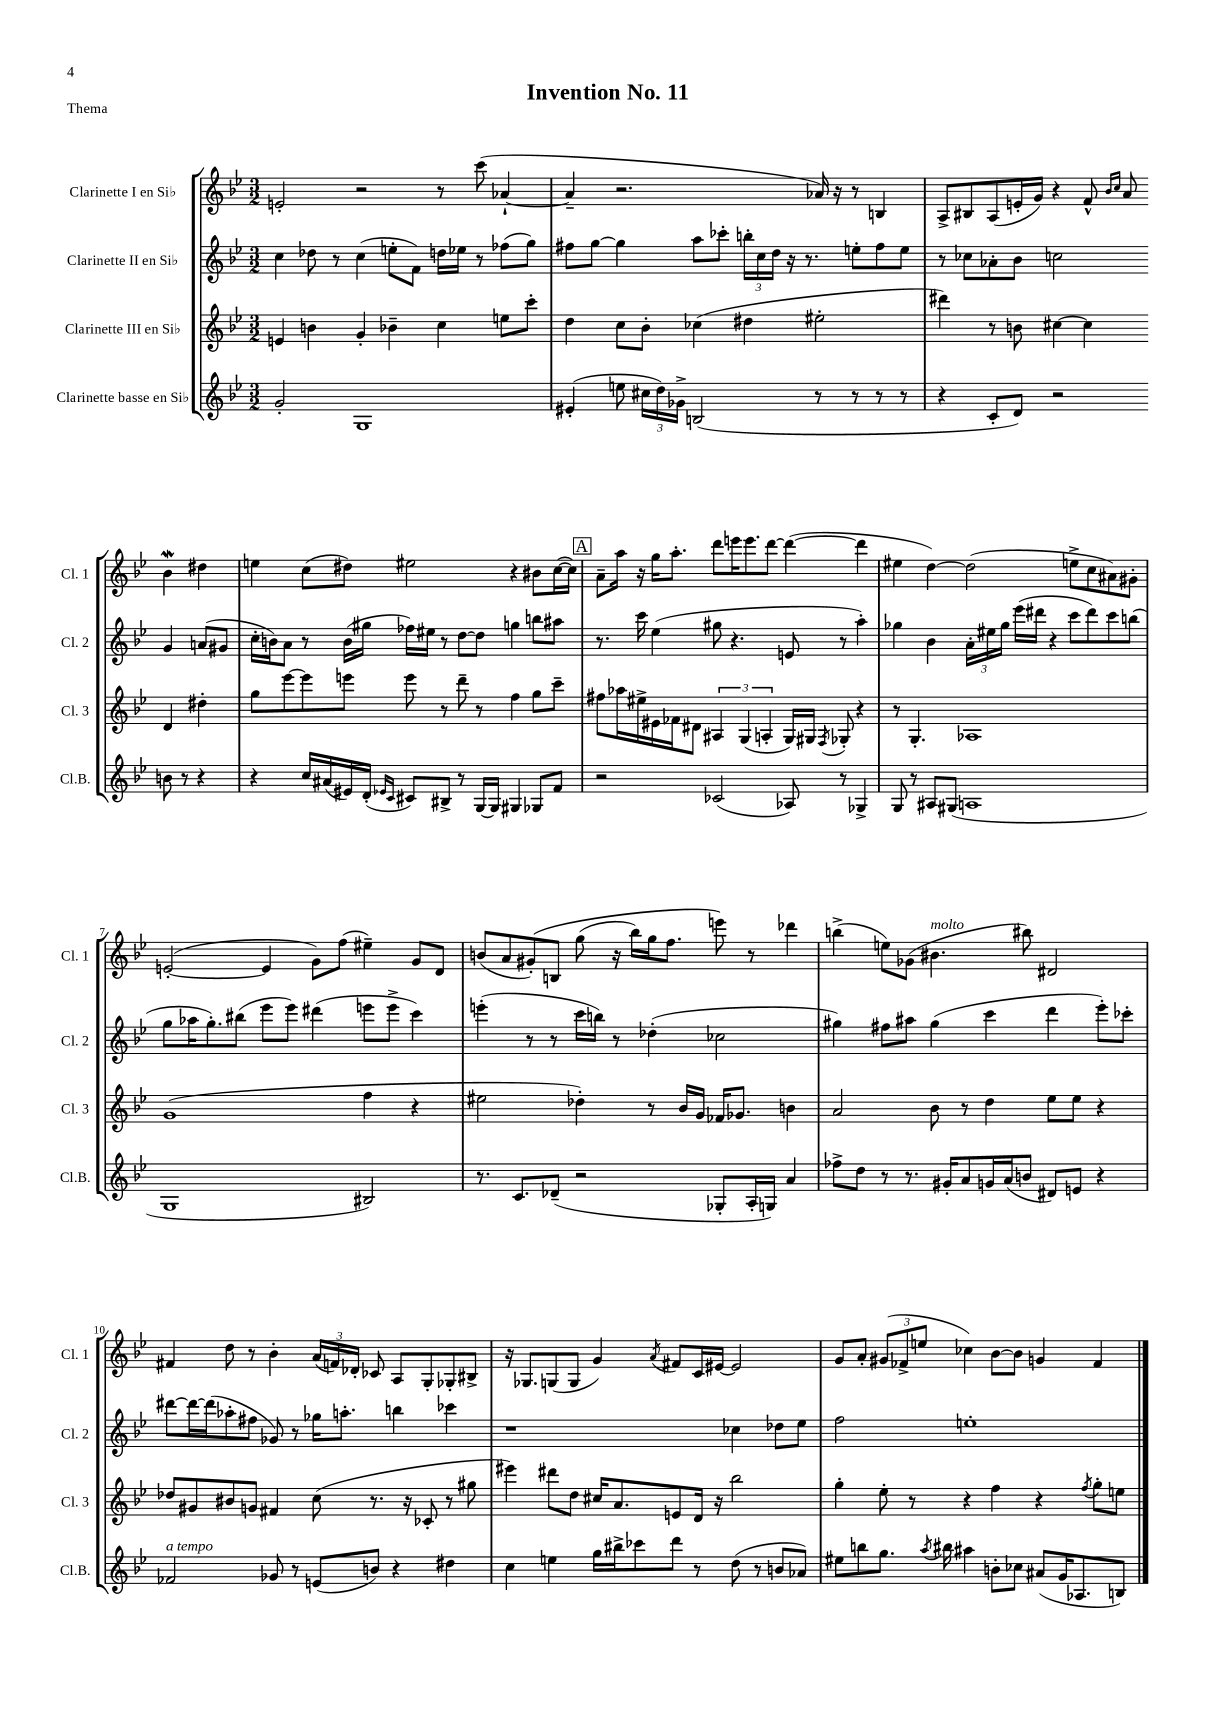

**kern	**kern	**kern	**kern
*part4	*part3	*part2	*part1
*staff4	*staff3	*staff2	*staff1
*I"Clarinette basse en Si♭	*I"Clarinette III en Si♭	*I"Clarinette II en Si♭	*I"Clarinette I en Si♭
*I'Cl.B.	*I'Cl. 3	*I'Cl. 2	*I'Cl. 1
*clefG2	*clefG2	*clefG2	*clefG2
*k[b-e-]	*k[b-e-]	*k[b-e-]	*k[b-e-]
*M3/2	*M3/2	*M3/2	*M3/2
=1	=1	=1	=1
2g'/	4en/	4cc\	2en'/
.	4bn\	8dd-X\	.
.	.	8r	.
1G	4g'/	(4cc\	2r
.	4b-X~\	8een'\L	.
.	.	8f\J)	.
.	4cc\	16ddn\LL	8r
.	.	16ee-X\JJ	.
.	.	8r	(8ccc\
.	8een\L	(8ff-X\L	[4a-X`/
.	8ccc'\J	8gg\J)	.
=2	=2	=2	=2
(4e#X'/	4dd\	8ff#X\L	4a-~/]
.	.	[8gg\J	.
8een\	8cc\L	4gg\]	2.r
24cc#X\LL	8b-'\J	.	.
24dd\)	.	.	.
24g-X^\JJ	.	.	.
(2Bn/	(4cc-X\	8aa\L	.
.	.	8ccc-X'\J	.
.	4dd#X\	24bbn'\LL	.
.	.	24cc\	.
.	.	24dd\JJ	.
.	.	16r	.
.	.	8.r	.
8r	2ee#X'\	.	16a-X/)
.	.	.	16r
8r	.	8een'\L	8r
8r	.	8ff#\	4Bn/
8r	.	8ee\J	.
=3	=3	=3	=3
4r	4ddd#X\)	8r	8A^/L
.	.	8cc-X\L	8B#X/
8c'/L	8r	8a-X'\	(8A/
8d/J)	8bn\	8b-\J	16en'/L
.	.	.	16g/JJ)
2r	[4cc#X\	2ccn\	4r
.	4cc#\]	.	8f^^/
.	.	.	16qqb-/LL
.	.	.	16qqcc/JJ
.	.	.	8a/
8bn\	4d/	4g/	4b-w\
8r	.	.	.
4r	4dd#X'\	(8an/L	4dd#X\
.	.	8g#X/J	.
!!LO:LB:g=z
=4	=4	=4	=4
4r	8gg\L	16cc'\LL	4een\
.	.	16bn\J)	.
.	[8eee-\	8a\J	.
16cc/LL	8eee-\]	8r	(8cc\L
(16a#X/	.	.	.
16e#X/)	8eeen\J	(16b\LL	8dd#X\J)
(16d'/JJ	.	16gg#X\JJ	.
16qqe-X/LL	.	.	.
16qqc/JJ	.	.	.
8c#X/L)	8eee\	16ff-X\LL)	2ee#X\
.	.	16ee#X\JJ	.
8B#X^/J	8r	8r	.
8r	8ddd~\	[8dd\L	.
[16G/LL	8r	8dd\J]	.
16G/JJ]	.	.	.
4G#X/	4ff\	4ggn\	4r
8G-X/L	8gg\L	8bbn\L	8b#X\L
8f/J	8ccc~\J	8aa#X\J	([16cc\L
.	.	.	16cc\JJ])
!!LO:REH:place=s1:t=A
=5	=5	=5	=5
2r	8ff#X\L	8.r	8a~\L
.	16aa-X\L	.	16aa\Jk
.	16ee#X^\	16ccc\	16r
.	16e#X\	(4ee-\	16gg\KL
.	16f-X\J	.	8.aa'\J
.	8d#X\J	.	.
(2c-X/	6A#X/	8gg#X\	8ddd\L
.	.	4.r	16eeen\K
.	(6G/	.	.
.	.	.	8.eee\
.	6An'/	.	.
.	.	.	[8ddd\J
8A-X/)	16G/LL)	8en/	(4ddd\_
.	16G#X/JJ	.	.
.	8qF/	.	.
8r	8G-X'/	8r	.
4G-X^/	4r	4aa'\)	4ddd\]
=6	=6	=6	=6
8G/	8r	4gg-X\	4ee#X\
8r	4.G'/	.	.
8A#X/L	.	4b-\	[4dd\)
(8G#X/J	.	.	.
1An	1A-X	24a'\LL	(2dd\]
.	.	24ee#X\	.
.	.	24gg-\JJ	.
.	.	(16eee-\LL	.
.	.	16ddd#X\JJ	.
.	.	4r	.
.	.	8ccc\L	8een^\L
.	.	8ddd#\)	8cc\
.	.	8ccc\	8a#X\)
.	.	(8bbn\J	8g#X'\J
!!LO:LB:g=z
=7	=7	=7	=7
1G	(1g	8gg\L	([2en'/
.	.	16aa-X\K	.
.	.	8.gg'\)	.
.	.	(8bb#X\J	.
.	.	8eee-\L	4e/]
.	.	8eee-\J)	.
.	.	(4ddd#X\	8g\L)
.	.	.	(8ff\J
2B#X/)	4ff\	8eeen\L	4ee#X~\)
.	.	8eee^\J	.
.	4r	4ccc\)	8g/L
.	.	.	8d/J
=8	=8	=8	=8
8.r	2ee#X\	(4eeen'\	(8bn/L
.	.	.	8a/
8.c/L	.	.	.
.	.	8r	(8g#X'/)
(8d-X~/J	.	8r	8Bn/J
2r	4dd-X'\)	16ccc\LL	(8gg\
.	.	16bbn\JJ)	.
.	.	8r	16r
.	.	.	16bb-\LL)
.	8r	(4dd-X'\	16gg\J
.	.	.	8.ff\J
.	16b-/LL	.	.
.	16g/JJ	.	.
8G-X'/L	16f-X/KL	2cc-X\	8eeen\)
.	8.g-X/J	.	.
16A'/L	.	.	8r
16Gn/JJ)	.	.	.
4a/	4bn\	.	4ddd-X\
=9	=9	=9	=9
8ff-X^\L	2a/	4gg#X\)	(4bbn^\
8dd\J	.	.	.
8r	.	8ff#X\L	8een\L)
8.r	.	8aa#X\J	(8g-X\J
!	!	!	!LO:TX:a:i:t=molto
.	8b-\	(4gg#\	4.b#X\
16g#X'/KL	.	.	.
8a/	8r	.	.
16gn/L	4dd\	4ccc\	.
(16a/J	.	.	.
8bn/J	.	.	8bb#X\)
8d#X/L)	8ee-\L	4ddd\	2d#X/
8en/J	8ee-\J	.	.
4r	4r	8eee-'\L)	.
.	.	8ccc-X'\J	.
!!LO:LB:g=z
=10	=10	=10	=10
!LO:TX:a:i:t=a tempo	!	!	!
2f-X/	8dd-X/L	[8ddd#X\L	4f#X/
.	8g#X/	16ddd#\L_	.
.	.	(16ddd#\J]	.
.	8b#X/	8aa-X'\	8dd\
.	8gn/J	8ff#X\J	8r
8g-X/	4f#X/	8g-X/)	4b-'\
8r	.	8r	.
(8en/L	(8cc\	16gg-X\KL	(24a/LL
.	.	.	24fn/)
.	.	8.aan'\J	.
.	.	.	24d-X'/JJ
8bn/J)	8.r	.	8c-X/
4r	.	4bbn\	8A/L
.	16r	.	.
.	8c-X'/	.	8G'/
4dd#X\	8r	4ccc-X\	8G-X'/
.	8gg#X\	.	8B#X^/J
=11	=11	=11	=11
4cc\	4eee#X\)	1r	16r
.	.	.	8.G-X/L
4een\	8ddd#X\L	.	(8Gn/
.	8dd\J	.	8G/J
16gg\LL	16cc#X/KL	.	4g/)
16bb#X^\J	8.a/	.	.
8ccc-X\	.	.	.
.	.	.	8qa/
8ddd\J	8en/	.	8f#X/L
8r	16d/Jk	.	16c/L
.	16r	.	[16e#X/JJ
(8dd\	2bb-\	4cc-X\	2e#/]
8r	.	.	.
8bn/L	.	8dd-X\L	.
8a-X/J)	.	8ee-\J	.
=12	=12	=12	=12
8ee#X\L	4gg'\	2ff\	8g/L
8bbn\	.	.	8a'/J
8.gg\J	8ee-'\	.	(12g#X/L
.	.	.	12f-X^/
.	8r	.	.
.	.	.	12een/J
8qaa/	.	.	.
16bb#X\	.	.	.
4aa#X\	4r	1een'	4cc-X\)
8bn'\L	4ff\	.	[8b-\L
8cc-X\J	.	.	8b-\J]
(8a#X/L	4r	.	4gn/
16g/K	.	.	.
8.A-X/	.	.	.
.	8qff/	.	.
.	8gg'\L	.	4f-/
8Bn/J)	8een\J	.	.
==	==	==	==
*-	*-	*-	*-
